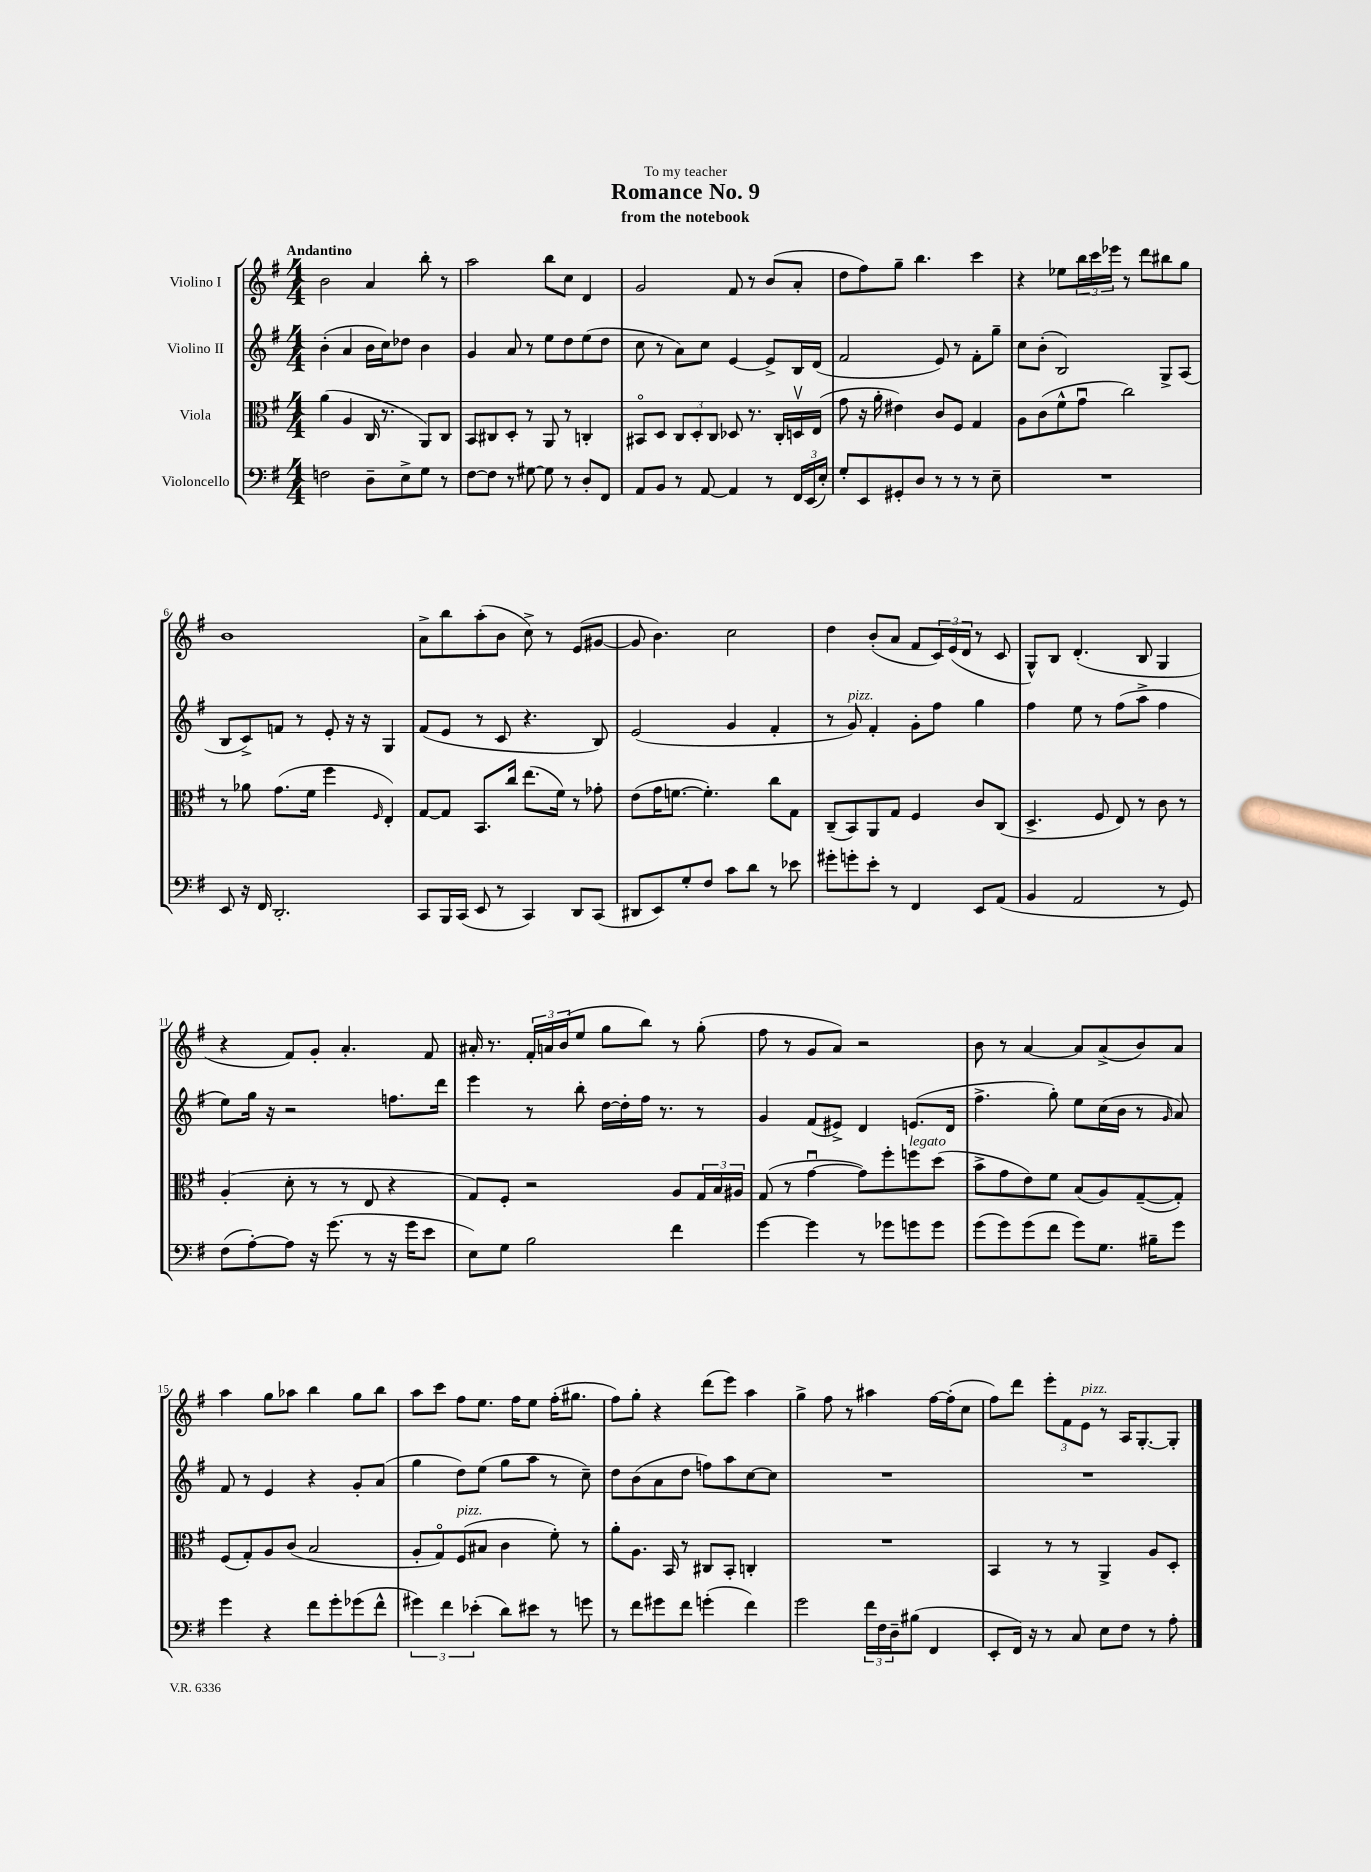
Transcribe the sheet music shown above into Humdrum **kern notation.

**kern	**kern	**kern	**kern
*staff4	*staff3	*staff2	*staff1
*clefF4	*clefC3	*clefG2	*clefG2
*k[f#]	*k[f#]	*k[f#]	*k[f#]
*M4/4	*M4/4	*M4/4	*M4/4
2F	(4a	(4b'	2b
.	4A	4a	.
8D~	16C	16b	4a
.	8.r	16cc)	.
8E^	.	8dd-	.
8G	8AA)	4b	8bb'
8r	8C	.	8r
=	=	=	=
[8F#	8BB	4g	2aa
8F#]	8C#	.	.
8r	8D'	8a	.
[8G#	8r	8r	.
8G#]	8AA	8ee	8bb
8r	8r	8dd	8cc
8D'	4C'	(8ee	4d
8FF#	.	8dd	.
=	=	=	=
8AA	8BB#o	8cc	2g
8BB	8D	8r	.
8r	12C	8a)	.
.	12D'	.	.
[8AA	.	8cc	.
.	12C	.	.
4AA]	8D-	[4e	8f#
.	8.r	.	8r
8r	.	8e^]	(8b
.	16C'	.	.
24FF#	16Dv	16B	8a'
(24EE	.	.	.
.	(16E	(16d	.
24E')	.	.	.
=	=	=	=
8G'	8g	2f#	8dd
8EE	16r	.	8ff#)
.	16a'	.	.
8GG#'	4e#)	.	8gg~
8D	.	.	4.bb
8r	8c	8e)	.
8r	8F#	8r	.
8r	4G	8f#'	4ccc
8E~	.	8gg~	.
=	=	=	=
1r	8A	8cc	4r
.	(8c	(8b'	.
.	8f#^^	2B)	8ee-
.	8gu	.	24bb
.	.	.	24ccc
.	.	.	24eee-
.	2cc)	.	8r
.	.	.	8ddd
.	.	8G^	8bb#
.	.	(8A	8gg
=	=	=	=
8EE	8r	8B	1b
16r	8a-	8c^)	.
16FF#	.	.	.
2.DD'	(8.g	8f	.
.	.	8r	.
.	16f#	.	.
.	4ff#	8e'	.
.	.	16r	.
.	.	16r	.
.	16qqF#	.	.
.	4E')	4G	.
=	=	=	=
8CC	[8G	(8f#	8a^
16BBB	8G]	8e	8bb
(16CC	.	.	.
8EE	8.BB	8r	(8aa'
8r	.	8c	8b
.	16cc	.	.
4CC)	(8.ee	4.r	8cc^)
.	.	.	8r
.	16f#)	.	.
8DD	8r	.	(8e
(8CC	8g-'	8B)	[8g#
=	=	=	=
8DD#	(8e	(2e	8g#]
8EE)	16g	.	4.b)
.	[8.f	.	.
8G'	.	.	.
8F#	4.f'])	.	.
8c	.	4g	2cc
8d	.	.	.
8r	8cc	4f#'	.
8e-	8G	.	.
=	=	=	=
8g#'	(8C~	8r	4dd
8g'	8BB)	8g)	.
8e'	8AA	4f#'	(8b'
8r	8G	.	8a
4FF#	4F#	8g'	8f#
.	.	8ff#	24c)
.	.	.	(24e
.	.	.	24d
8EE	8c	4gg	8r
(8AA	(8C	.	8c
=	=	=	=
4BB	4.D^	4ff#	8G^^)
.	.	.	8B
2AA	.	8ee	(4.d'
.	8F#	8r	.
.	8E)	(8ff#	.
.	8r	8aa^	8B
8r	8c	4ff#	4G
8GG)	8r	.	.
=	=	=	=
(8F#	(4A'	8ee)	4r
[8A')	.	16gg	.
.	.	16r	.
8A]	8d'	2r	8f#)
16r	8r	.	8g'
(8.g	.	.	.
.	8r	.	4.a'
8r	8E	.	.
16r	4r	8.ff	.
16g	.	.	.
8e	.	.	8f#
.	.	16ddd	.
=	=	=	=
8E)	8G)	4eee	16a#'
.	.	.	8.r
8G	8F#'	.	.
2B	2r	8r	24f#'
.	.	.	24a
.	.	.	(24b
.	.	8bb'	8ee
.	.	[16dd	8gg
.	.	16dd']	.
.	.	16ff#	8bb)
.	.	8.r	.
4f#	8A	.	8r
.	24G	8r	(8gg'
.	24B	.	.
.	24A#	.	.
=	=	=	=
[4g	(8G	4g	8ff#
.	8r	.	8r
4g]	[4gu	(8f#	8g
.	.	8e#^)	8a)
8r	8g])	4d	2r
8g-	8ff#'	.	.
8g	8ff	(8.e	.
8g	(8dd	.	.
.	.	16d	.
=	=	=	=
(8g	8b^	4.ff#^	8b
8g)	8g	.	8r
(8g	8e)	.	[4a
8f#	8f#	8gg')	.
8g)	(8B	8ee	8a]
8.G	8A)	(16cc	(8a^
.	.	16b	.
.	([8G~	8r	8b)
16B#~	.	.	.
.	.	16qqg	.
8g	8G'])	8a)	8a
=	=	=	=
4g	(8F#	8f#	4aa
.	8G')	8r	.
4r	8A	4e	8gg
.	(8c	.	8aa-
8f#	2B	4r	4bb
8g'	.	.	.
(8g-	.	8g'	8gg
8f#^^	.	(8a	8bb
=	=	=	=
6g#)	8A'	4gg	8aa
.	8Go)	.	8ccc
6f#	.	.	.
.	(8F#	8dd)	8ff#
(6e-'	.	.	.
.	8B#	(8ee	8.ee
8d)	4c	8gg	.
.	.	.	16ff#
8e#	.	8aa	8ee
8r	8f#')	8r	(16ff#'
.	.	.	8.gg#
8g	8r	8cc~)	.
=	=	=	=
8r	8a'	8dd	8ff#)
8f#	8.A	(8b	8gg'
8g#	.	8a	4r
.	16BB	.	.
8f#	8r	8dd	.
(4g'	8C#	8ff)	(8ddd
.	8BB'	8aa	8eee)
4f#)	4C'	[8cc	4aa
.	.	8cc]	.
=	=	=	=
2g	1r	1r	4gg^
.	.	.	8ff#
.	.	.	8r
24f#	.	.	4aa#
24F#	.	.	.
24D~	.	.	.
(8B#	.	.	.
4FF#	.	.	[16ff#
.	.	.	(16ff#']
.	.	.	8cc
=	=	=	=
8EE'	4BB	1r	8ff#)
16FF#)	.	.	8ddd
16r	.	.	.
8r	8r	.	12eee'
.	.	.	12f#
8C	8r	.	.
.	.	.	12e
8E	4AA^	.	8r
8F#	.	.	16A
.	.	.	[8.G'
8r	8A	.	.
8A'	8D'	.	8G']
==	==	==	==
*-	*-	*-	*-
